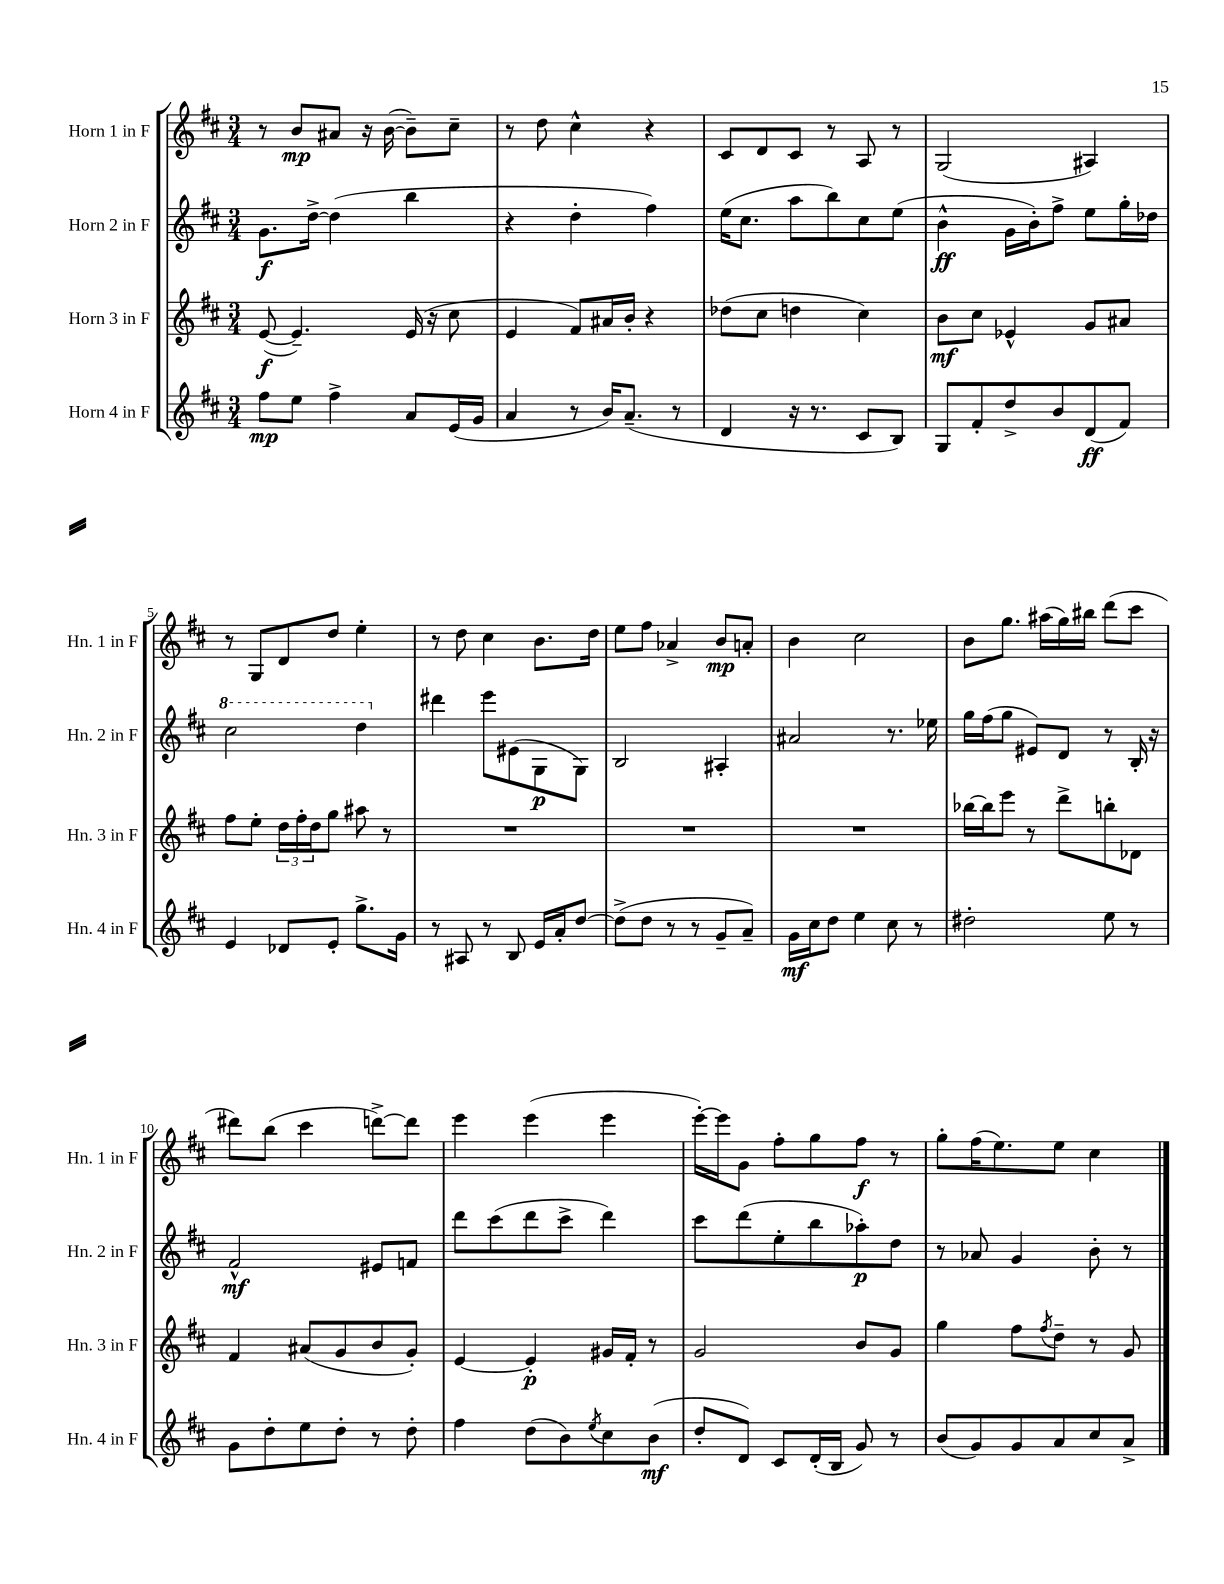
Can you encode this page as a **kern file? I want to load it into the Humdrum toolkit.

**kern	**kern	**kern	**kern
*staff4	*staff3	*staff2	*staff1
*clefG2	*clefG2	*clefG2	*clefG2
*k[f#c#]	*k[f#c#]	*k[f#c#]	*k[f#c#]
*M3/4	*M3/4	*M3/4	*M3/4
8ff#	([8e	8.g	8r
8ee	4.e~])	.	8b
.	.	[16dd^	.
4ff#^	.	(4dd]	8a#
.	.	.	16r
.	.	.	([16b
8a	(16e	4bb	8b~])
.	16r	.	.
(16e	8cc#	.	8cc#~
16g	.	.	.
=	=	=	=
4a	4e	4r	8r
.	.	.	8dd
8r	8f#)	4dd'	4cc#^^
16b)	16a#	.	.
(8.a~	16b'	.	.
.	4r	4ff#)	4r
8r	.	.	.
=	=	=	=
4d	(8dd-	(16ee	8c#
.	.	8.cc#	.
.	8cc#	.	8d
16r	4dd	8aa	8c#
8.r	.	.	.
.	.	8bb)	8r
8c#	4cc#)	8cc#	8A
8B)	.	(8ee	8r
=	=	=	=
8G	8b	4b^^	(2G
8f#'	8cc#	.	.
8dd^	4e-^^	16g	.
.	.	16b')	.
8b	.	8ff#^	.
(8d	8g	8ee	4A#)
8f#)	8a#	16gg'	.
.	.	16dd-	.
=	=	=	=
4e	8ff#	2ccc#	8r
.	8ee'	.	8G
8d-	24dd	.	8d
.	24ff#'	.	.
.	24dd	.	.
8e'	8gg	.	8dd
8.gg^	8aa#	4ddd	4ee'
.	8r	.	.
16g	.	.	.
=	=	=	=
8r	2.r	4ddd#	8r
8A#	.	.	8dd
8r	.	8eee	4cc#
8B	.	(8e#	.
16e	.	8G	8.b
16a'	.	.	.
[8dd	.	8G)	.
.	.	.	16dd
=	=	=	=
(8dd^]	2.r	2B	8ee
8dd	.	.	8ff#
8r	.	.	4a-^
8r	.	.	.
8g~	.	4A#'	8b
8a~)	.	.	8a'
=	=	=	=
16g	2.r	2a#	4b
16cc#	.	.	.
8dd	.	.	.
4ee	.	.	2cc#
8cc#	.	8.r	.
8r	.	.	.
.	.	16ee-	.
=	=	=	=
2dd#'	[16bb-	16gg	8b
.	16bb-]	(16ff#	.
.	8eee	8gg	8.gg
.	8r	8e#)	.
.	.	.	(16aa#
.	8ddd^	8d	16gg)
.	.	.	16bb#
8ee	8bb'	8r	(8ddd
8r	8d-	16B'	8ccc#
.	.	16r	.
=	=	=	=
8g	4f#	2f#^^	8ddd#)
8dd'	.	.	(8bb
8ee	(8a#	.	4ccc#
8dd'	8g	.	.
8r	8b	8e#	[8ddd^)
8dd'	8g')	8f	8ddd]
=	=	=	=
4ff#	[4e	8ddd	4eee
.	.	(8ccc#	.
(8dd	4e']	8ddd	(4eee
8b)	.	8ccc#^	.
8qee	.	.	.
8cc#	16g#	4ddd)	4eee
.	16f#'	.	.
(8b	8r	.	.
=	=	=	=
8dd'	2g	8ccc#	[16eee')
.	.	.	16eee]
8d)	.	(8ddd	8g
8c#	.	8ee'	8ff#'
(16d'	.	8bb	8gg
16B	.	.	.
8g)	8b	8aa-')	8ff#
8r	8g	8dd	8r
=	=	=	=
(8b	4gg	8r	8gg'
8g)	.	8a-	(16ff#
.	.	.	8.ee)
8g	8ff#	4g	.
.	8qff#	.	.
8a	8dd~	.	8ee
8cc#	8r	8b'	4cc#
8a^	8g	8r	.
==	==	==	==
*-	*-	*-	*-
